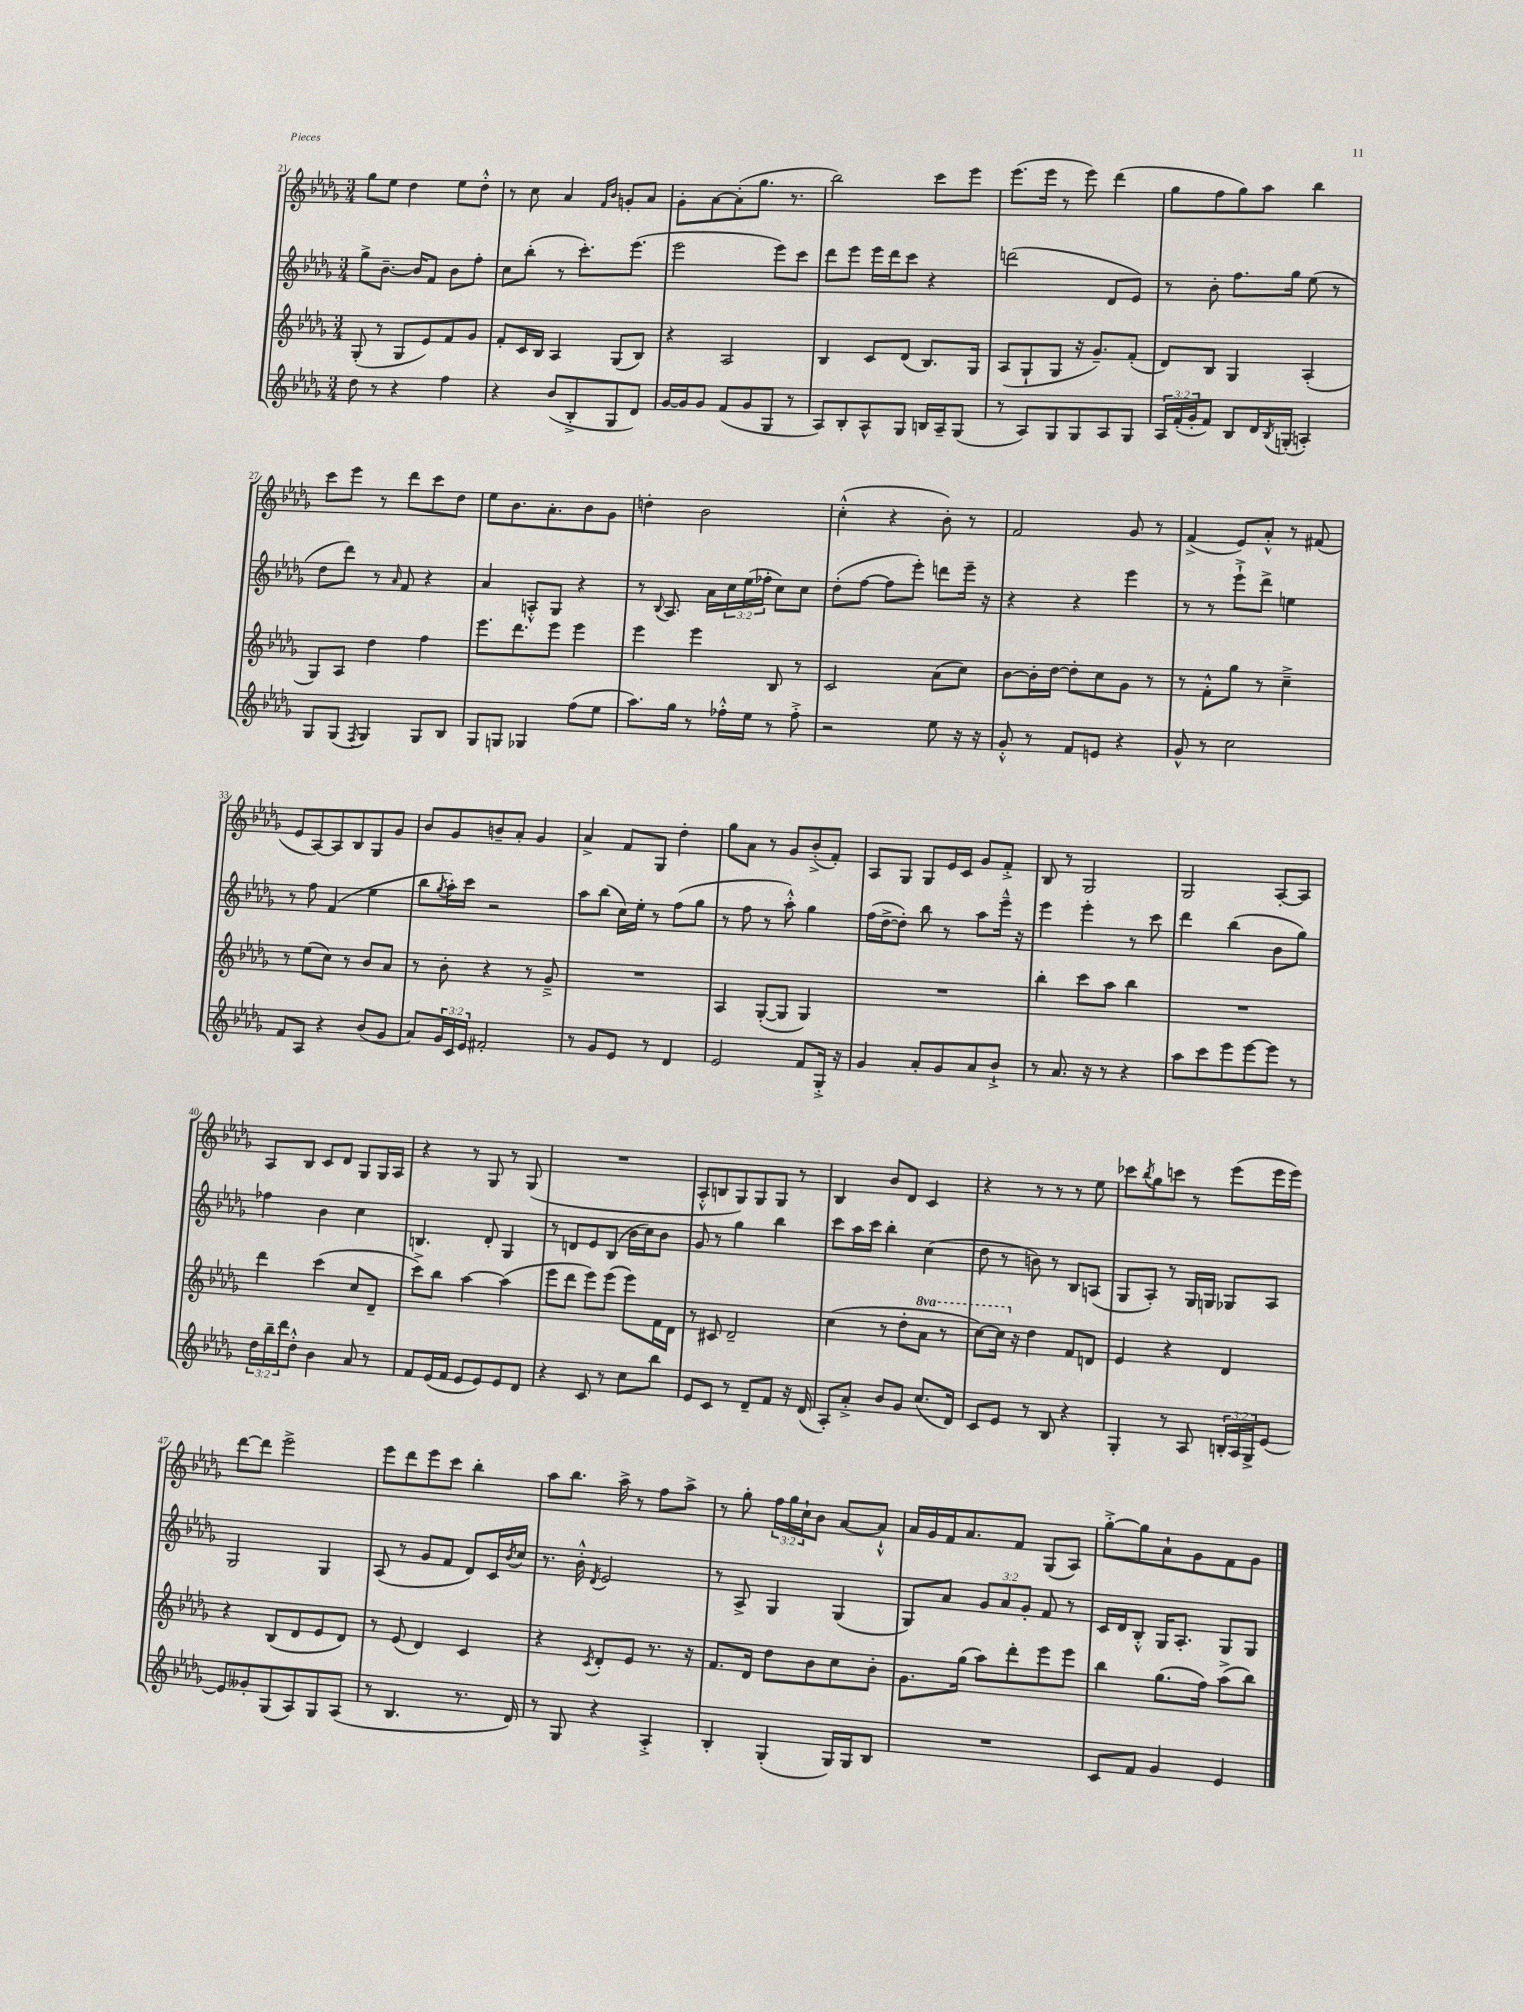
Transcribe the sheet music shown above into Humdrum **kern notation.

**kern	**kern	**kern	**kern
*staff4	*staff3	*staff2	*staff1
*clefG2	*clefG2	*clefG2	*clefG2
*k[b-e-a-d-g-]	*k[b-e-a-d-g-]	*k[b-e-a-d-g-]	*k[b-e-a-d-g-]
*M3/4	*M3/4	*M3/4	*M3/4
8dd-	(8G-'	8gg-^	8gg-
8r	8r	[8.b-~	8ee-
4r	8G-	.	4dd-
.	.	16b-]	.
.	8e-)	8f	.
4ff	8f	8b-	8ee-
.	8g-	8ff'	8dd-'^^
=	=	=	=
4r	8f'	8cc	8r
.	16c	(8bb-'	8cc
.	16B-	.	.
(8b-	4A-	8r	4a-
8B-'^	.	8.ccc')	.
.	.	.	16qqf
.	.	.	16qqb-
8G-	(8G-	.	8g'
.	.	(8.eee-	.
8d-)	8B-)	.	8a-
=	=	=	=
[16g-	4r	2eee-	8g-'
16g-]	.	.	.
8g-	.	.	[8a-
(8f	2A-	.	(8a-']
8g-	.	.	8.gg-
8G-	.	8eee-)	.
.	.	.	8.r
8r	.	8ccc	.
=	=	=	=
8A-)	4B-	8ddd-	2bb-)
8B-'	.	8eee-	.
8A-^^	8c	16eee-	.
.	.	16ddd-	.
8G-	(8d-	8ccc	.
16B	8.B-)	4r	8ccc
16A-~	.	.	.
(8G-	.	.	8eee-
.	16G-	.	.
=	=	=	=
8r	(8A-	(2ddd	(8.eee-
8A-)	8G-`	.	.
.	.	.	16eee-
8G-	8G-	.	8r
8G-	16r	.	8eee-)
.	8.g-~)	.	.
8A-	.	8d-	(4ddd-
8G-	(8f'	8e-)	.
=	=	=	=
24A-	8d-)	8r	8gg-
(24f'	.	.	.
24g-'	.	.	.
8f)	8B-	8b-'	8ff
8B-	4G-	8.ff	8gg-)
16d-	.	.	8aa-
8qB-	.	.	.
(16G'	.	16gg-	.
4A')	(4A-'	(8ee-	4bb-
.	.	8r	.
=	=	=	=
8G-	8G-)	8dd-	8ccc
(8G-	8A-	8ddd-)	8eee-
8qF	.	.	.
4G-)	4dd-	8r	8r
.	.	16qqa-	.
.	.	8f	8ddd-
8G-	4ff	4r	8ccc
8B-	.	.	8dd-
=	=	=	=
8G-	8.eee-	4a-	8ee-
8G	.	.	8.b-
.	8.ddd-	.	.
4G-	.	8A'^^	.
.	.	.	8.a-'
.	8eee-	8G-	.
(8ff	4eee-	4r	8b-
8ee-	.	.	8g-
=	=	=	=
8.aa-)	4eee-	8r	4dd'
.	.	8qqB-	.
.	.	8.A-	.
16gg-	.	.	.
8r	4eee-	.	2b-
.	.	16a-	.
16ff-'^^	.	24cc	.
.	.	(24ee-	.
16ee-	.	.	.
.	.	24ff-'	.
8r	8B-	8cc)	.
8ff-'^	8r	8cc	.
=	=	=	=
2r	2c	(8dd-'	(4cc'^^
.	.	[8ff	.
.	.	8ff]	4r
.	.	8eee-')	.
8ee-	(8a-	8ddd	8b-')
16r	8cc)	16eee-~	8r
16r	.	16r	.
=	=	=	=
8g-'^^	[8b-	4r	2f
8r	16b-']	.	.
.	[16dd-	.	.
8f	8dd-']	4r	.
8e	8cc	.	.
4r	8g-	4eee-	8g-
.	8r	.	8r
=	=	=	=
8g-^^	8r	8r	(4f^
8r	8f'^^	8r	.
2cc	8gg-	8eee-`^	8e-)
.	8r	8ddd-^	8a-'^^
.	4cc~^	4ee	8r
.	.	.	(8f#
=	=	=	=
8f	8r	8r	8e-
8A-	(8ee-	8ff	[8A-)
4r	8cc)	(4f	8A-]
.	8r	.	8B-
(8b-	8b-	4ee-	8G-
8g-	8a-	.	8g-
=	=	=	=
8a-)	8r	8bb-	8b-
.	.	8qgg-	.
24g-	8b-'	16aa-')	8g-
24c	.	.	.
.	.	16ccc	.
24e-	.	.	.
2f#'	4r	2r	8b~
.	.	.	8a-'
.	8r	.	4g-
.	8g-~^	.	.
=	=	=	=
8r	2.r	8aa-	4a-^
8g-	.	(8bb-	.
8e-	.	16cc)	8f
.	.	16ee-'	.
8r	.	8r	8G-
4d-	.	(8ff	4dd-'
.	.	8gg-	.
=	=	=	=
2e-	4A-	8r	8gg-
.	.	8ff	8a-
.	([8G-'	8r	8r
.	8G-]	8aa-'^^)	8g-
8f	4G-)	4gg-	(8b-'^
16G-'^	.	.	8f')
16r	.	.	.
=	=	=	=
4g-	2.r	(16ff	8A-
.	.	[16dd-^	.
.	.	8dd-'])	8G-
8a-'	.	8bb-	8G-
8g-	.	8r	16e-
.	.	.	16c
8a-	.	8aa-	8g-
8b-`^	.	16eee-~^^	8f'^
.	.	16r	.
=	=	=	=
8r	4bb-'	4eee-	8B-
8.a-	.	.	8r
.	8ccc	4eee-'	2G-
16r	.	.	.
8r	8aa-	.	.
4r	4bb-	8r	.
.	.	8ccc	.
=	=	=	=
8aa-	2.r	4ddd-	2G-
8ccc	.	.	.
8eee-	.	(4bb-	.
[8eee-	.	.	.
8eee-]	.	8b-	[8A-'
8r	.	8gg-)	8A-]
=	=	=	=
24dd-	4ddd-	4ff-	8A-
24bb-~	.	.	.
24ddd-	.	.	.
8dd-'^^	.	.	8B-
4b-	(4ccc	4b-	8c
.	.	.	8d-
8a-	8cc	4cc	8G-
8r	8d-~	.	16G-
.	.	.	16A-
=	=	=	=
8f	8ccc^)	4.B	4r
(16e-	8bb-	.	.
16f	.	.	.
8e-	[4aa-	.	8r
8e-)	.	8d-'	8G-
8e-	(4aa-]	4G-	8r
8d-	.	.	(8G-
=	=	=	=
4r	8eee-	8r	2.r
.	8ddd-	8d	.
8c	8eee-)	8e-	.
8r	(8eee-	(8B-	.
8cc	8eee-)	16b-	.
.	.	16cc)	.
8bb-	16f	8b-	.
.	16d-	.	.
=	=	=	=
8e-	8r	8g-	8A-'^^
8c	8c#	8r	8B
8r	2d-~	4gg-	8G-)
8d-~	.	.	8G-
8f	.	4bb-	8G-
16r	.	.	8r
(16d-	.	.	.
=	=	=	=
8A-')	(4cc	8ccc	4B-
8a-'^	.	16aa-	.
.	.	16ccc	.
8b-	8r	4bb-'	8b-
8g-	8dd-'	.	8d-
(8.cc	8aa-	(4cc	4c
.	8r	.	.
16d-)	.	.	.
=	=	=	=
8c	[8ccc)	8dd-	4r
8e-	16ccc]	8r	.
.	16r	.	.
8r	4dd-	8b)	8r
8B-	.	8r	8r
4r	8f	8B-	8r
.	8d	(8A	8ee-
=	=	=	=
4G-'	4e-	8G-	8ccc-
.	.	.	8qbb-
.	.	8A-')	8gg-
8r	4r	8r	8ccc
8A-	.	16G-	8r
.	.	16G	.
24B'	4d-	8G-	(8eee-
24A-	.	.	.
24G-^	.	.	.
[8e-	.	8A-	16eee-
.	.	.	16eee-)
=	=	=	=
8e-]	4r	2G-	[8ddd-
8g--'	.	.	8ddd-]
(8G-	(8B-	.	2eee-^
8A-)	8d-	.	.
8G-	8e-	4G-	.
(8A-	8d-)	.	.
=	=	=	=
8r	8r	(8A-	8eee-
4.B-	(8e-	8r	8ddd-
.	4d-)	8g-	8eee-
.	.	8f	8ccc
8.r	4c	8d-)	4bb-'
.	.	16c	.
.	.	8qb-	.
16d-)	.	16cc	.
=	=	=	=
8r	4r	8.r	8aa-
8G-	.	.	8.bb-
.	.	16b-'^^	.
.	8qc	8qd-	.
4r	8d-'	2e-	.
.	.	.	16aa-^
.	8e-	.	8r
4A-'^	8.r	.	8ff
.	.	.	8aa-^
.	16r	.	.
=	=	=	=
4B-'	8.f	8r	8r
.	.	8A-^	8gg-'
.	16d-	.	.
(4G-'	8dd-	4G-	24ff
.	.	.	24gg-
.	.	.	24cc`
.	8b-	.	8b-
16G-)	8cc	(4G-	[8a-
16G-	.	.	.
8B-	8b-'	.	8a-`^^]
=	=	=	=
2.r	8.g-	8G-)	16a-
.	.	.	16g-
.	.	8a-	16f
.	(16gg-	.	8.a-
.	8aa-)	12g-	.
.	.	12a-	.
.	8ddd-'	.	8f
.	.	12g-'	.
.	8eee-	8f	(8G-
.	8eee-	8r	8A-)
=	=	=	=
8c	4bb-	16c	[8gg-'^
.	.	16d-	.
8f	.	8B-'^^	8gg-]
4g-	(8.gg-	16G-	8a-`
.	.	8.A-'	.
.	.	.	8g-
.	16ff)	.	.
4e-	(8aa-^	8G-	8f
.	8bb-)	8G-	8g-
==	==	==	==
*-	*-	*-	*-
